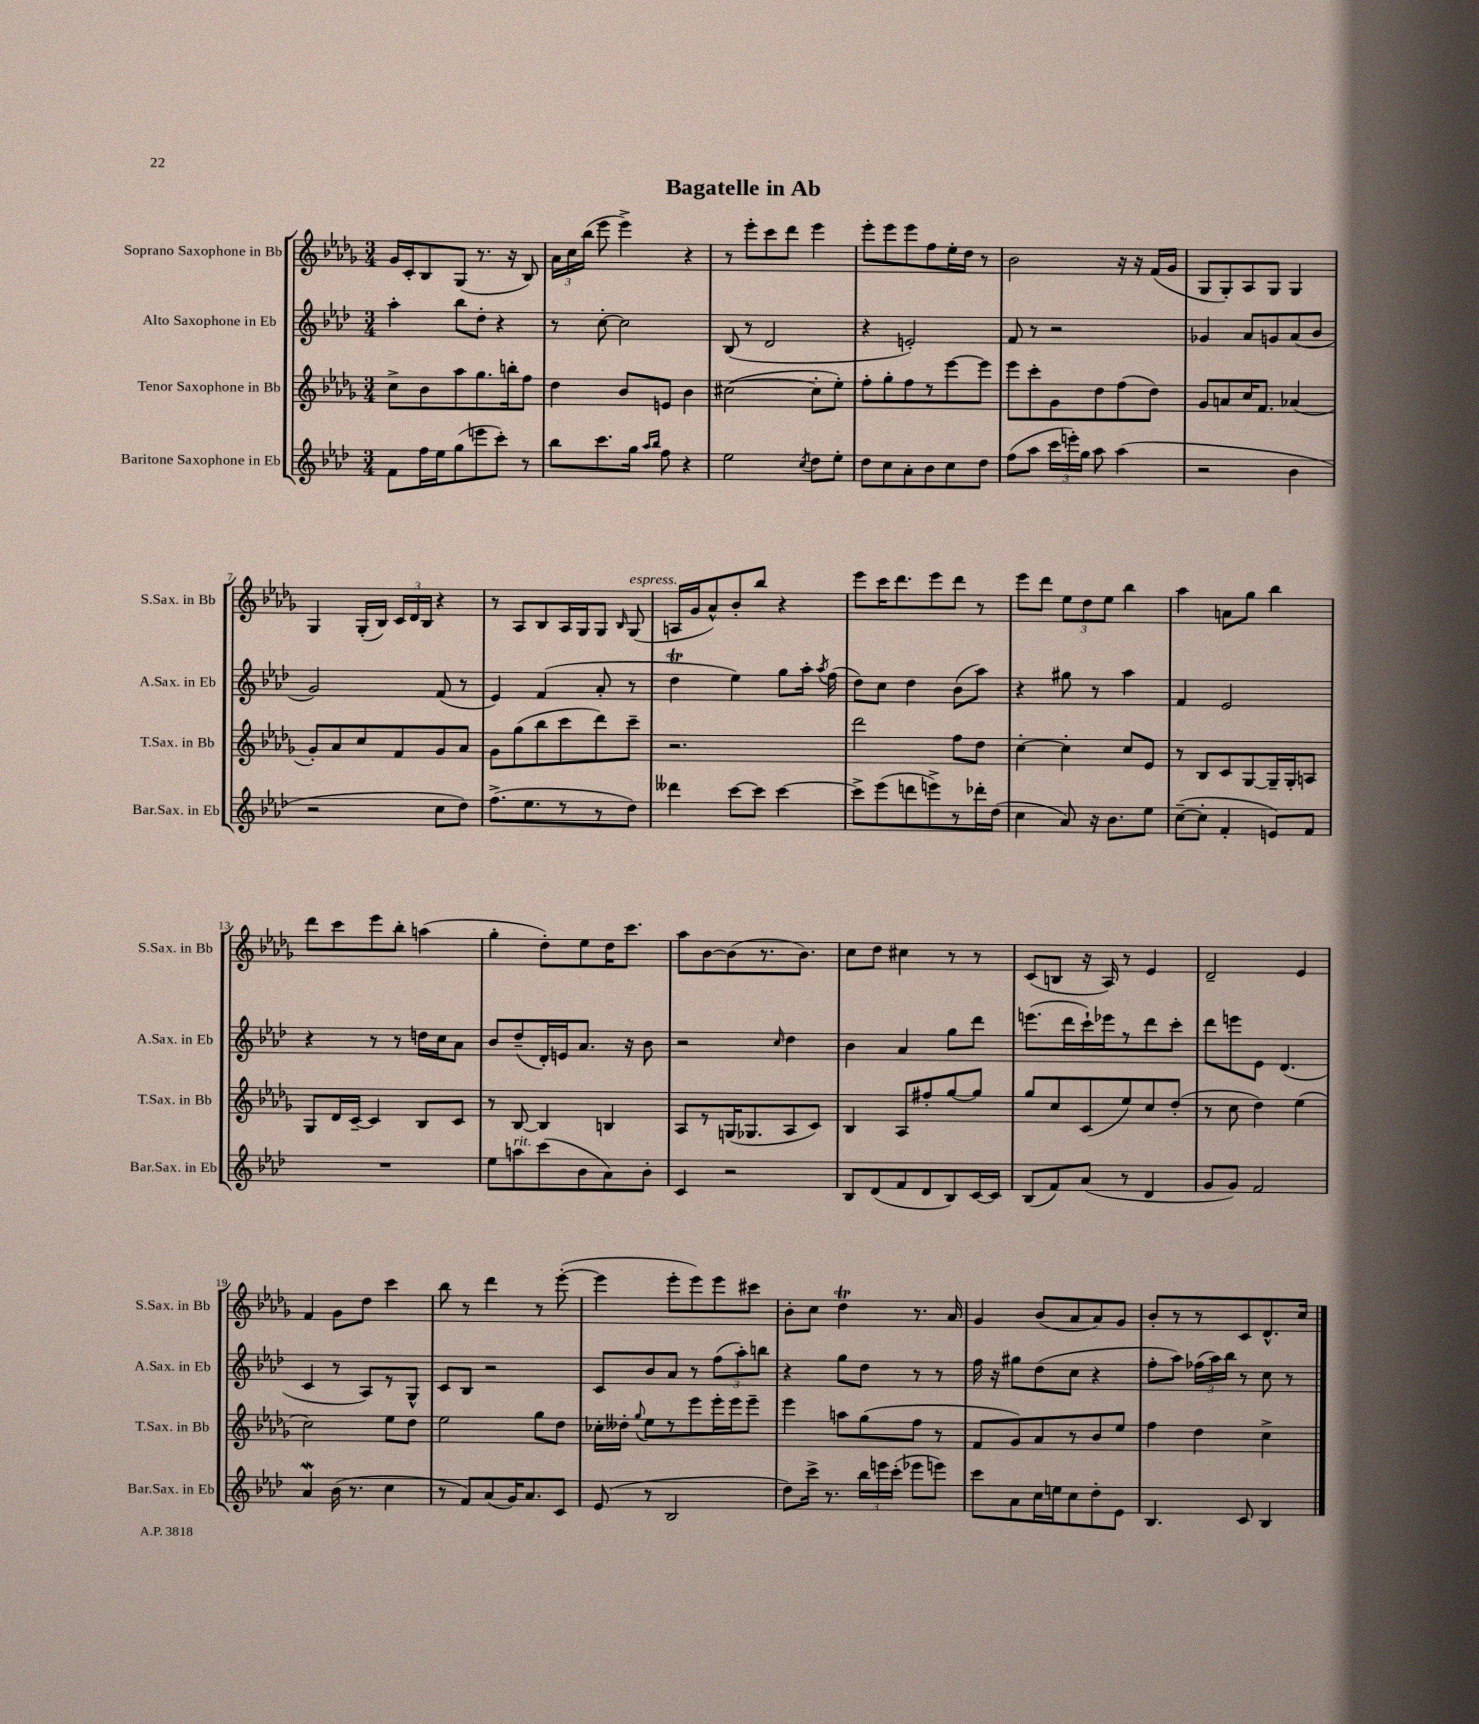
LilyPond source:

\header { title = "Bagatelle in Ab" }
<<
\new StaffGroup <<
\new Staff = "s0" \with { instrumentName = "Soprano Saxophone in Bb" shortInstrumentName = "S.Sax. in Bb" } {
    \clef treble \key des \major \numericTimeSignature \time 3/4
    \autoBeamOff ges'16[ c'16-. bes8 ges8]( r8. r16 bes8) |
    \tuplet 3/2 { aes'16[ c''16 bes''16]( } ees'''8 ees'''4->) r4 |
    r8 ees'''8[-. c'''8 des'''8] ees'''4 |
    ees'''8[-. ees'''8 ees'''8 f''8 ees''16-. des''16] r8 |
    bes'2 r16 r16 f'16[( ges'16] |
    ges8[ ges8-.) aes8 ges8] ges4 |
    ges4 ges16[-.( bes16]) \tuplet 3/2 { c'16[ des'16 bes16] } r4 |
    r8 aes8[ bes8 aes16 ges16 ges8] \grace { bes16 } ges8^\markup { \italic "espress." }( |
    a16[ ges'16 aes'8-^) bes'8-. bes''8] r4 |
    ees'''8[ c'''16 des'''8. ees'''8 des'''8] r8 |
    ees'''8[ des'''8] \tuplet 3/2 { ees''8[ des''8 ees''8] } bes''4 |
    aes''4 a'8[ ges''8] bes''4 |
    des'''8[ c'''8 ees'''8 bes''8]-. a''4( |
    ges''4-. des''8[-.) ees''8 des''16 c'''8.] |
    aes''8[ bes'8~ bes'8( r8. bes'8.]) |
    c''8[ des''8] cis''4 r8 r8 |
    c'8[( b8] r16 aes16) r8 ees'4 |
    des'2-- ees'4 |
    f'4 ges'8[ des''8] c'''4 |
    bes''8 r8 des'''4 r8 ees'''8~-.( |
    ees'''4 ees'''8[-. ees'''8) ees'''8 cis'''8] |
    bes'8[-. c''8] des''4\trill r8. aes'16 |
    ges'4 bes'8[( aes'8 aes'8) ges'8] |
    bes'8[-. r8 r8 c'8 des'8.-^ c''16] \bar "|." |
}
\new Staff = "s1" \with { instrumentName = "Alto Saxophone in Eb" shortInstrumentName = "A.Sax. in Eb" } {
    \clef treble \key aes \major \numericTimeSignature \time 3/4
    \autoBeamOff aes''4-. bes''8[ des''8]-. r4 |
    r8 c''8~-. c''2 |
    bes8( r8 des'2 |
    r4 e'2-.) |
    f'8 r8 r2 |
    ges'4 aes'8[ g'8 aes'8( bes'8] |
    g'2) f'8( r8 |
    ees'4) f'4( aes'8-. r8 |
    des''4\trill ees''4) g''8[ aes''16]-. \acciaccatura { aes''8 } f''16( |
    des''8[) c''8] des''4 bes'8[( aes''8]) |
    r4 gis''8 r8 aes''4 |
    f'4 ees'2 |
    r4 r8 r8 d''16[ c''16 aes'8] |
    bes'8[ des''8--( des'16-.) e'16 aes'8.] r16 bes'8 |
    r2 \grace { c''16 } des''4 |
    bes'4 aes'4 g''8[ des'''8] |
    e'''8.[( des'''16 c'''16-!) ees'''16 r8 des'''8 c'''8]-. |
    des'''8[ e'''8 ees'8] des'4.( |
    c'4 r8 aes8[) r8 g8]-^ |
    c'8[ bes8] r2 |
    c'8[ bes'8 aes'8] r8 \tuplet 3/2 { f''8[( aes''8-.) b''8] } |
    r4 g''8[ des''8] r8 r8 |
    f''16 r16 gis''8[ des''8( c''8] r4 |
    f''8[-. aes''8]) \tuplet 3/2 { fes''16[( aes''16) bes''16] } r8 c''8 r8 \bar "|." |
}
\new Staff = "s2" \with { instrumentName = "Tenor Saxophone in Bb" shortInstrumentName = "T.Sax. in Bb" } {
    \clef treble \key des \major \numericTimeSignature \time 3/4
    \autoBeamOff c''8[-> bes'8 aes''8 ges''8. b''16-. f''8] |
    des''4 bes'8[ e'8] bes'4 |
    cis''2~( cis''8[-. ees''8]-.) |
    f''8[-. ges''8-. f''8 r8 ees'''8~ ees'''8] |
    ees'''8[ c'''8-. ges'8 des''8 f''8( des''8]) |
    ges'8[ a'8 c''16 f'8.] aes'4( |
    ges'8[-.) aes'8 c''8 f'8 ges'8 aes'8] |
    ges'8[ ges''8( bes''8 c'''8 des'''8) c'''8]-- |
    r2. |
    des'''2 f''8[ des''8] |
    c''4~-. c''4-. c''8[ ees'8] |
    r8 bes8[ c'8 ges8~ ges16-- ges16-. a8] |
    ges8[ des'16 c'16]~-- c'4 bes8[ c'8] |
    r8 bes8~ bes4 b4 |
    aes8[ r8 g16( ges8. aes8 c'8]) |
    bes4 aes8[ fis''8-. ges''8~ ges''8] |
    ges''8[ c''8 c'8( ees''8) c''8 des''8]-.( |
    r8 c''8 des''4) ees''4( |
    c''2) ees''8[ des''8] |
    ees''2 ges''8[ des''8] |
    ces''16[-. deses''16]-. \appoggiatura { ges''8 } ees''8[ r8 ees'''8 ees'''16-. ees'''16 ees'''8]-- |
    ees'''4 a''8[ ges''8( f''8] r8 |
    f'8[ ges'8) aes'8 r8 bes'8 ees''8] |
    f''4 des''4 c''4-> \bar "|." |
}
\new Staff = "s3" \with { instrumentName = "Baritone Saxophone in Eb" shortInstrumentName = "Bar.Sax. in Eb" } {
    \clef treble \key aes \major \numericTimeSignature \time 3/4
    \autoBeamOff f'8[ f''16 ees''16 g''8( e'''8 c'''8]-.) r8 |
    bes''8[ c'''8. g''16] \grace { aes''16[ bes''16] } f''8 r4 |
    ees''2 \acciaccatura { c''8 } des''8[ ees''8]-. |
    des''8[ c''8 aes'8-. bes'8 c''8 des''8] |
    f''8[( aes''8] \tuplet 3/2 { c'''16[ e'''16-.) g''16] } aes''8 aes''4( |
    r2 bes'4 |
    r2 c''8[ des''8]) |
    f''8.[->( ees''8. r8 r8 des''8]) |
    deses'''4 c'''8[~ c'''8] c'''4~ |
    c'''8[-> ees'''8( d'''8 e'''8->) r8 des'''16-. des''16]( |
    c''4 aes'8) r16 bes'8.[ ees''8] |
    c''8[~--( c''8]-. f'4-. e'8[) f'8] |
    R2. |
    ees''8[ a''8^\markup { \italic "rit." } c'''8( bes'8 aes'8) bes'8]-. |
    c'4 r2 |
    bes8[ des'8( f'8 des'8 bes8) c'16~ c'16] |
    bes8[( f'8) aes'8]( r8 des'4 |
    g'8[ g'8]) f'2 |
    aes'4\mordent bes'16( r8. c''4 |
    r8 f'8[) aes'8( g'16) aes'8. c'8] |
    ees'8( r8 bes2 |
    des''8[) c'''16]-> r8. \tuplet 3/2 { bes''16[ e'''16 c'''16]-.( } ees'''8[ e'''8]) |
    c'''8[ aes'8 c''16 e''16 c''8 des''8-. ees'8] |
    bes4. c'8 bes4 \bar "|." |
}
>>
>>
